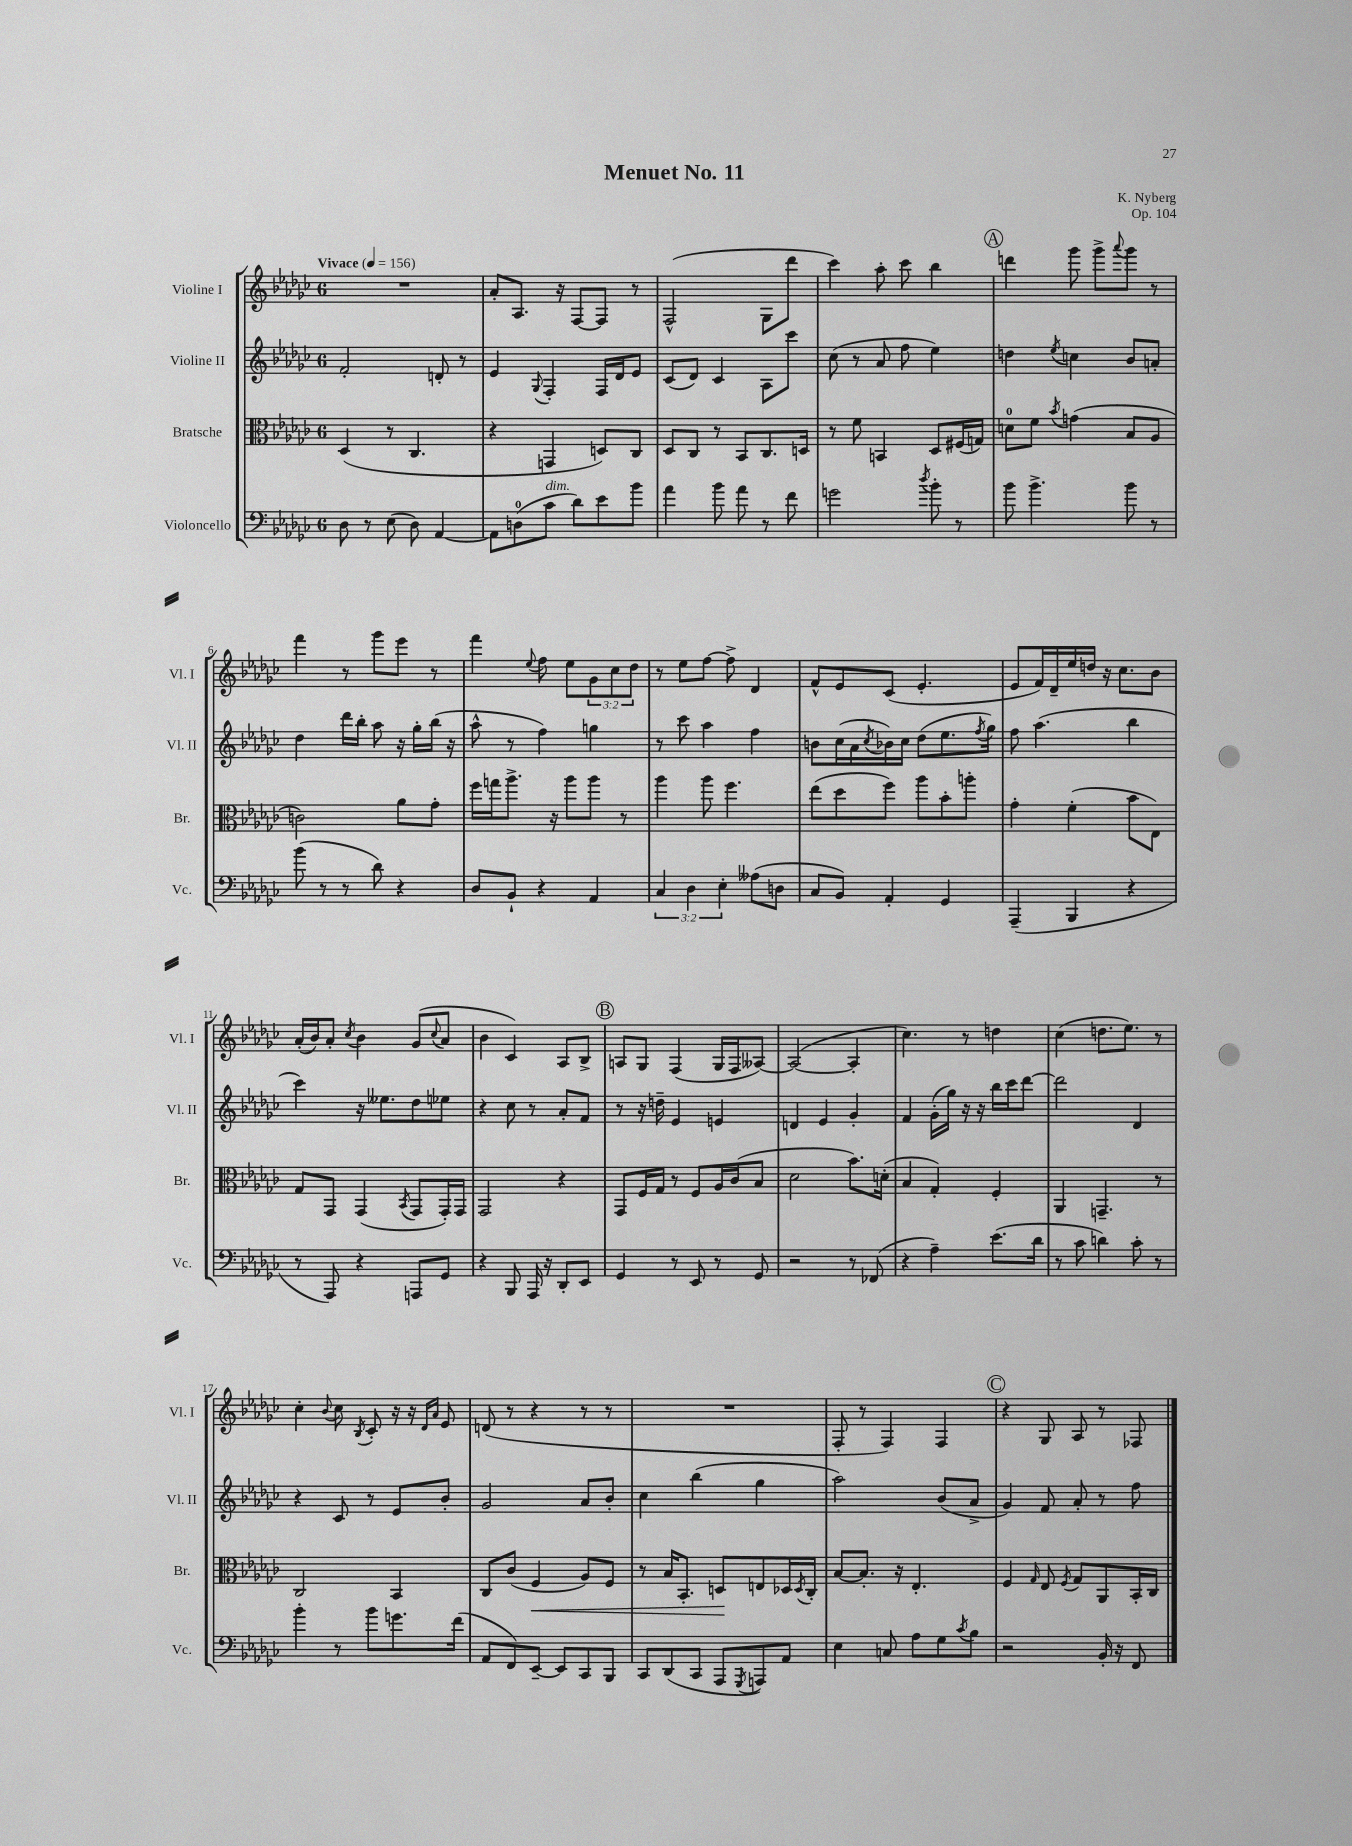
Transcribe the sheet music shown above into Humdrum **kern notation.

**kern	**kern	**kern	**kern
*staff4	*staff3	*staff2	*staff1
*clefF4	*clefC3	*clefG2	*clefG2
*k[b-e-a-d-g-c-]	*k[b-e-a-d-g-c-]	*k[b-e-a-d-g-c-]	*k[b-e-a-d-g-c-]
*M6/8	*M6/8	*M6/8	*M6/8
*MM156	*MM156	*MM156	*MM156
8D-\	(4D-/	2f'/	2.r
8r	.	.	.
(8E-\	8r	.	.
8D-\)	4.C-/	.	.
[4AA-/	.	8d'/	.
.	.	8r	.
=	=	=	=
8AA-\]L	4r	4e-/	8a-'/L
(8D\	.	.	8.A-/J
.	.	8qqG-/	.
8c-\J	4GG/	4F'/	.
.	.	.	16r
8d-\L)	.	.	[8F/L
8e-\	8D/L)	16F/LL	8F/]J
.	.	16d-/J	.
8b-\J	8C-/J	8e-/J	8r
=	=	=	=
4a-\	8D-/L	(8c-/L	(2F^^/
.	8C-/J	8d-/J)	.
8b-\	8r	4c-/	.
8a-\	8BB-/L	.	.
8r	8.C-/	8A-\L	8G-\L
8f\	.	8ccc-\J	8ddd-\J
.	16D/Jk	.	.
=	=	=	=
2g\	8r	(8cc-\	4ccc-\)
.	8f\	8r	.
.	4BB/	8a-/	8aa-'\
.	.	8ff\	8ccc-\
8qdd-/	.	.	.
8b-'\	8D-/L	4ee-\)	4bb-\
8r	(16F#/L	.	.
.	16G/JJ)	.	.
=	=	=	=
8b-\	8d\L	4dd\	4ddd\
4.b-^\	8f\J	.	.
.	8qb-/	8qee-/	.
.	(4g\	4cc\	8ggg-\
.	.	.	8ggg-^\L
.	.	.	8qqaaa-/
8b-\	8B-/L	8b-/L	8ggg-\J
8r	8A-/J	8a'/J	8r
=	=	=	=
(8b-\	2c\)	4dd-\	4fff\
8r	.	.	.
8r	.	16ddd-\LL	8r
.	.	16bb-'\JJ	.
8d-\)	.	8aa-\	8ggg-\L
4r	8a-\L	16r	8eee-\J
.	.	16gg-'\LL	.
.	8g-'\J	(16bb-\JJ	8r
.	.	16r	.
=	=	=	=
8D-/L	16ff\LL	8aa-^^\	4fff\
.	16gg\J	.	.
8BB-`/J	8.aa-^\J	8r	.
.	.	.	8qqee-/
4r	.	4ff\)	8ff\
.	16r	.	.
.	8aa-\L	.	8ee-\L
4AA-/	8aa-\J	4gg\	12g-\
.	.	.	12cc-\
.	8r	.	.
.	.	.	12dd-\J
=	=	=	=
6C-/	4aa-\	8r	8r
.	.	8ccc-\	8ee-\L
6D-\	.	.	.
.	8aa-\	4aa-\	[8ff\J
6E-'\	.	.	.
.	4.ff\	.	8ff^\]
(8A--\L	.	4ff\	4d-/
8D\J	.	.	.
=	=	=	=
8C-/L	(8ee-\L	8b\L	8f^^/L
8BB-/J)	8dd-\	(16cc-\L	8e-/
.	.	16a-\	.
.	.	8qcc-/	.
4AA-'/	8ff\J)	16b-\)	(8c-/J
.	.	16cc-\JJ	.
.	8aa-\L	(8dd-\L	4.e-'/
4GG-/	8b-'\	8.ee-\	.
.	8aa'\J	.	.
.	.	8qff/	.
.	.	16gg-\Jk)	.
=	=	=	=
(4AAA-~/	4g-'\	8ff\	8e-/L
.	.	(4.aa-\	16f/L)
.	.	.	16d-~/
4BBB-/	(4f'\	.	16ee-/
.	.	.	16dd/JJ
.	.	.	16r
.	.	.	8.cc-\L
4r	8b-\L	4bb-\	.
.	8E-\J)	.	8b-\J
=	=	=	=
8r	8G-/L	4ccc-\)	(16a-'/LL
.	.	.	16b-/J)
8AAA-/)	8GG-/J	.	8a-'/J
.	.	.	8qcc-/
4r	(4GG-/	16r	4b-\
.	.	8.ee--\L	.
.	8qBB-/	.	.
8AAA/L	8GG-/L	8dd-\	(8g-/L
.	.	.	8qqcc-/
8GG-/J	16GG-'/L)	8ee-\J	8a-/J
.	16GG-/JJ	.	.
=	=	=	=
4r	2GG-/	4r	4b-\
8BBB-/	.	8cc-\	4c-/)
16AAA-/	.	8r	.
16r	.	.	.
8DD-'/L	4r	8a-'/L	8A-/L
8EE-/J	.	8f/J	8B-^/J
=	=	=	=
4GG-/	8GG-/L	8r	8A/L
.	16F/L	16r	8G-/J
.	16G-/JJ	16dd~\	.
8r	8r	4e-/	(4F/
8EE-/	8F/L	.	.
8r	16A-/L	4e/	16G-/LL
.	(16c-/J	.	16F/J
8GG-/	8B-/J	.	[8A--/J)
=	=	=	=
2r	2d-\	4d/	(2A--/_
.	.	4e-/	.
8r	8.b-\L)	4g-'/	4A--'/]
(8FF-/	.	.	.
.	(16d'\Jk	.	.
=	=	=	=
4r	4B-/	4f/	4.cc-\)
4A-~\)	4G-'/)	(16g-'\LL	.
.	.	16gg-\JJ)	.
.	.	16r	8r
.	.	16r	.
(8.e-\L	4F'/	16bb-\LL	4dd\
.	.	16ccc-\J	.
.	.	[8ddd-\J	.
16d-\Jk	.	.	.
=	=	=	=
8r	4AA-/	2ddd-\]	(4cc-\
8c-\	.	.	.
4d\)	4.GG~/	.	8.dd\L
.	.	.	8.ee-\J)
8c-'\	.	4d-/	.
8r	8r	.	8r
=	=	=	=
4b-'\	2C-/	4r	4cc-'\
.	.	.	8qqb-/
8r	.	8c-/	8cc-\
.	.	.	8qB-/
8b-\L	.	8r	8c-'/
8.g\	4BB-/	8e-/L	16r
.	.	.	16r
.	.	.	16qqd-/LL
.	.	.	16qqa-/JJ
.	.	8b-'/J	8e-/
(16f\Jk	.	.	.
=	=	=	=
8AA-/L	8C-/L	2g-/	(8d/
8FF/)	(8c-/J	.	8r
[8EE-~/J	4F/	.	4r
8EE-/]L	.	.	.
8CC-/	8A-/L)	8a-/L	8r
8BBB-/J	8F/J	8b-'/J	8r
=	=	=	=
8CC-/L	8r	4cc-\	2.r
(8DD-/	16B-/LK	.	.
.	8.BB-'/J	.	.
8CC-/J	.	(4bb-\	.
8AAA-/L	8D/L	.	.
8qGGG-/	.	.	.
8AAA/)	8E/	4gg-\	.
8AA-/J	16D-/L	.	.
.	8qD-/	.	.
.	16C-'/JJ	.	.
=	=	=	=
4E-\	[8B-/L	2aa-\)	8F'/
.	8.B-'/]J	.	8r
8C/	.	.	4F/)
.	16r	.	.
8A-\L	4.E-'/	.	.
8G-\	.	(8b-/L	4F/
8qc-/	.	.	.
8B-\J	.	8a-^/J	.
=	=	=	=
2r	4F/	4g-/)	4r
.	16qqG-/	.	.
.	8E-/	8f/	8G-/
.	8qF/	.	.
.	8G-/L	8a-'/	8A-/
16BB-'/	8AA-/	8r	8r
16r	.	.	.
8FF/	16BB-'/L	8ff\	8F-/
.	16C-/JJ	.	.
==	==	==	==
*-	*-	*-	*-
